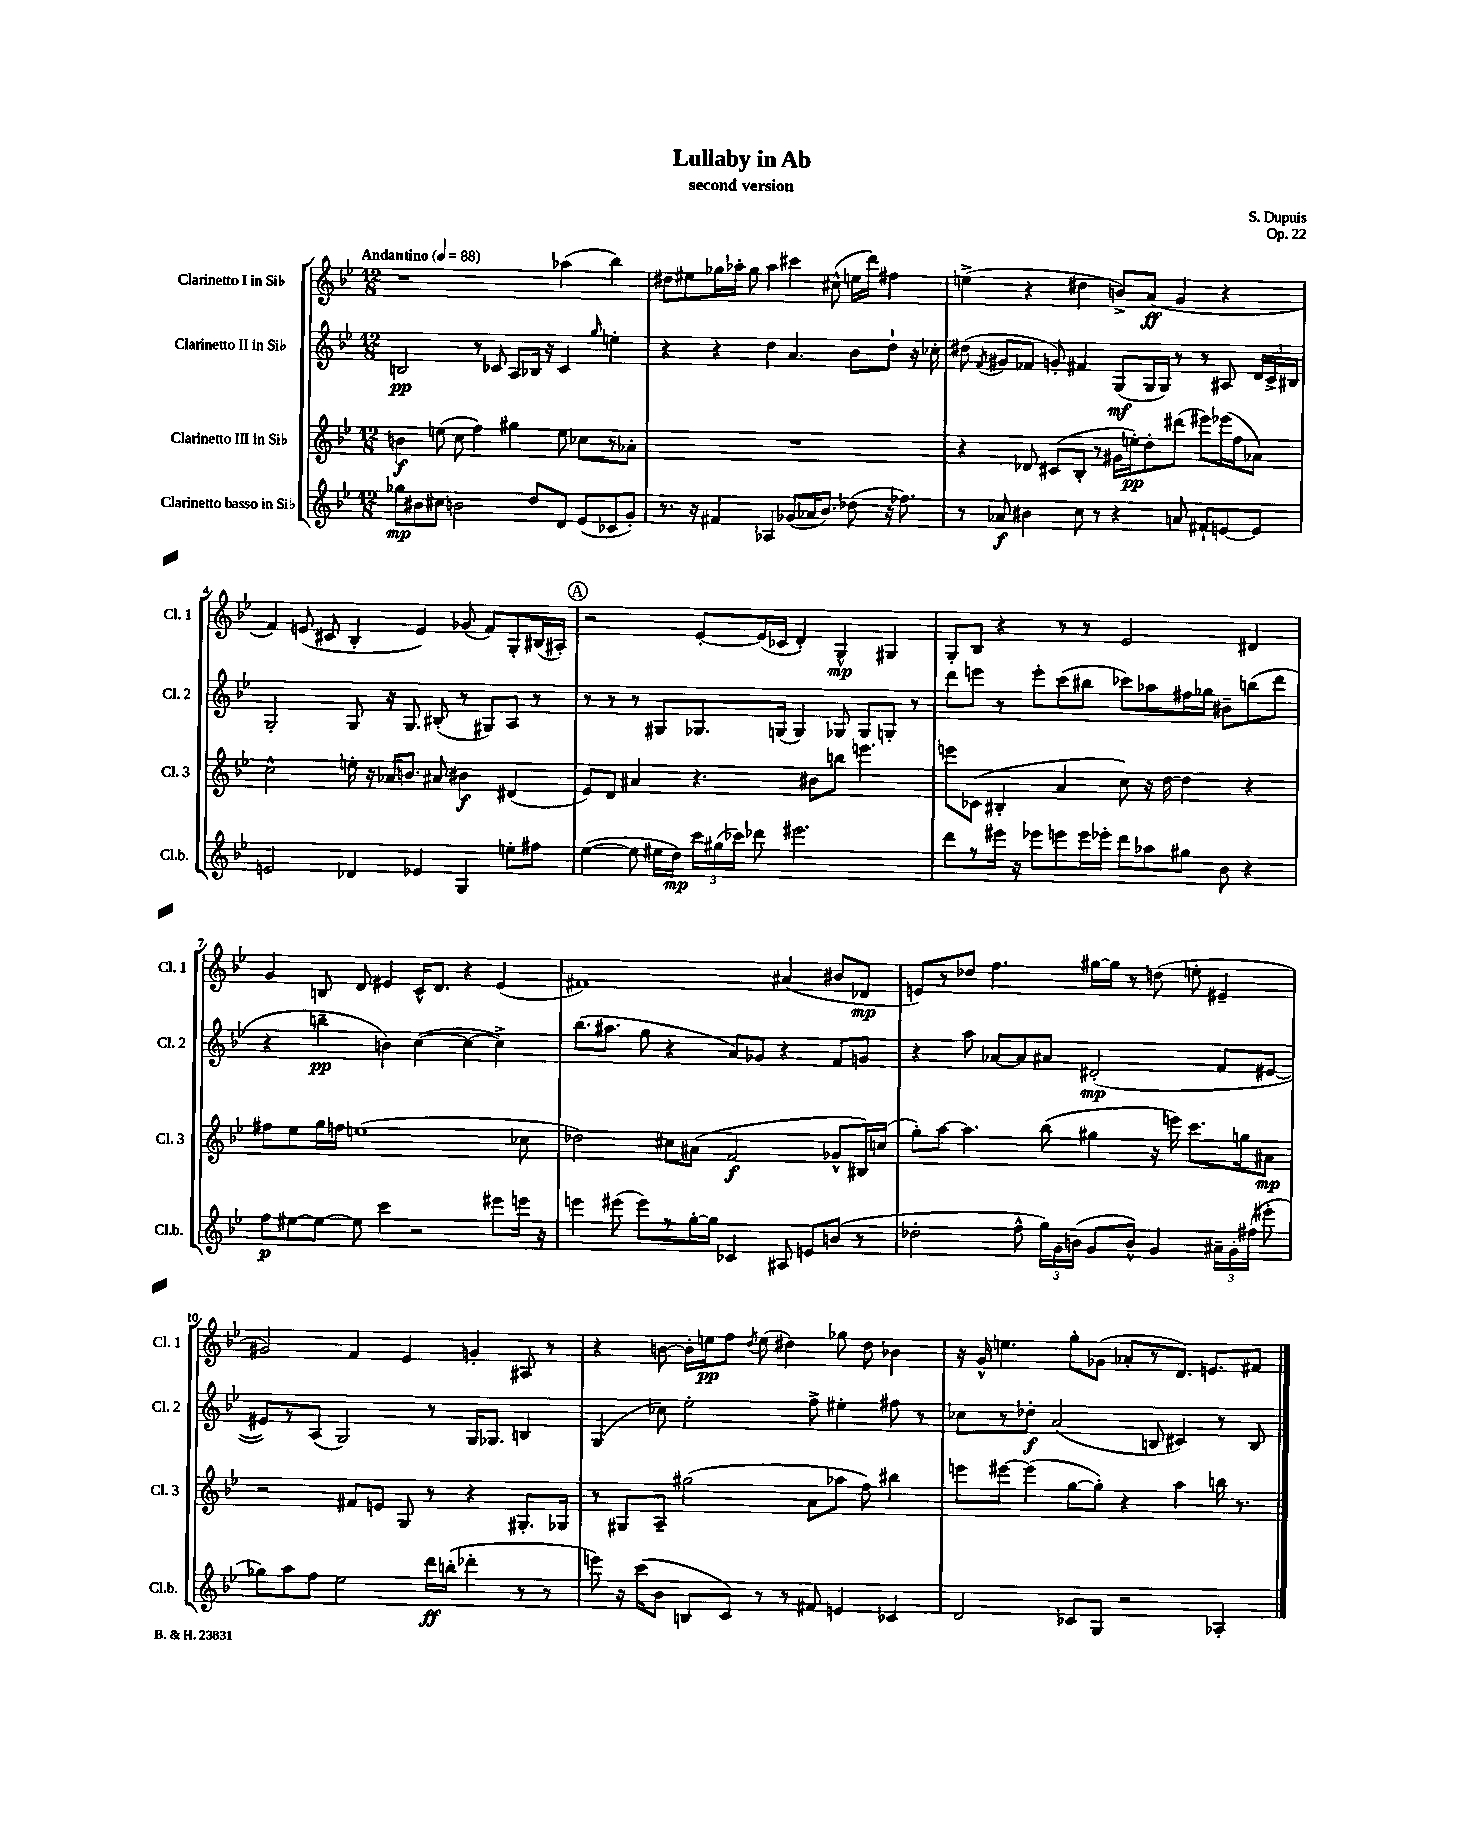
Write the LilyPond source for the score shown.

\header { title = "Lullaby in Ab" composer = "S. Dupuis" subtitle = "second version" opus = "Op. 22" }
<<
\new StaffGroup <<
\new Staff = "s0" \with { instrumentName = "Clarinetto I in Sib" shortInstrumentName = "Cl. 1" } {
    \clef treble \key bes \major \numericTimeSignature \time 12/8 \tempo "Andantino" 4 = 88
    \autoBeamOff r1 aes''4( bes''4) |
    dis''8[ eis''8 ges''16 aes''16]-. ges''8 aes''4 cis'''4 cis''8-^( e''16[ d'''16]) fis''4 |
    e''4->( r4 dis''4 b'8[->) a'8]\ff( g'4 r4 |
    f'4) e'8( cis'8 bes4-. e'4) ges'8( f'8[) g8-. bis16( ais16]-.) |
    \mark \markup { \circle "A" } r2 ees'8[~-. ees'16( ces'16] d'4-.) g4-^\mp gis4 |
    g8[-. bes8] r4 r8 r8 ees'2 dis'4 |
    g'4 b8 d'8 eis'4 c'16[-^ d'8.] r4 eis'4( |
    fis'1) ais'4( bis'8[ des'8]\mp |
    e'8[) r8 des''8] f''4. gis''16[~ gis''16] r8 d''8( e''8-. eis'4-- |
    gis'2) f'4 ees'4 g'4-. ais8 r8 |
    r4 b'8~ b'16[-. e''16\pp f''8] \acciaccatura { d''8 } e''8( dis''4) ges''8 dis''8 bes'4 |
    r16 g'16-^ e''4. g''8[-. ges'8]( aes'8[-. r8 d'8.]) e'8.[ fis'8] \bar "|." |
}
\new Staff = "s1" \with { instrumentName = "Clarinetto II in Sib" shortInstrumentName = "Cl. 2" } {
    \clef treble \key bes \major \numericTimeSignature \time 12/8
    \autoBeamOff b2\pp r8 ces'8 a8[ bes16] r16 ces'4 \grace { g''16 } e''4-. |
    r4 r4 d''4 a'4. bes'8[ d''8]-! r16 ces''16-. |
    dis''8( \acciaccatura { f'8 } gis'8[ fes'8] g'8-.) fis'4 g8[\mf( g16 g16]) r8 r8 ais8 \tuplet 3/2 { d'16[ c'16-> bis16] } |
    g2-. g8 r16 g8. bis8-.( r8 gis8[) a8] r8 |
    \mark \markup { \circle "A" } r8 r8 r8 gis8[ ges8. g16]( g4) ges8 ges8[ g8]-. r8 |
    d'''8[ e'''8] r8 e'''8[-. c'''8( bis''8] ces'''8[) aes''8 fis''16 ges''16] bis'8[-- b''8( d'''8] |
    r4 b''4--\pp b'4) c''4~( c''4~ c''4->) |
    bes''8.[( ais''8.] g''8 r4 a'8[) ges'8] r4 f'8[ g'8] |
    r4 a''8 aes'8[~ aes'8 ais'8] dis'2-.\mp( f'8[ eis'8]~ |
    eis'8[) r8 a8]( g2) r8 g16[ ges8.] b4 |
    g4( ces''8) ees''2-. f''8-> eis''4-. fis''8 r8 |
    ces''8[ r8 des''8]-.\f a'2( b8 cis'4) r8 b8 \bar "|." |
}
\new Staff = "s2" \with { instrumentName = "Clarinetto III in Sib" shortInstrumentName = "Cl. 3" } {
    \clef treble \key bes \major \numericTimeSignature \time 12/8
    \autoBeamOff b'4\f e''8( c''8 f''4) gis''4 e''8 ces''8[ r8 aes'8]-. |
    R1. |
    r4 des'8 cis'8[( bes8]-. r8 gis'16[ e''16-.\pp) d''8-. dis'''8]( eis'''8[) ees'''16( f''16 aes'8]) |
    c''2-^ e''16-. r16 aes'16[ b'8.] ais'8 bis'4\f dis'4( |
    \mark \markup { \circle "A" } ees'8[) d'8] ais'4 r4. bis'8[ b''8] e'''4. |
    e'''8[ ces'8]( bis4-. a'4 c''8) r16 d''16~ d''4 r4 |
    fis''8[ ees''8 g''16 f''16] e''1( ces''8 |
    des''2) cis''8[ ais'8]( f'2\f ges'8[-^ bis16) c''16]( |
    g''8[-.) a''8]~ a''4. bes''8( gis''4 r16 e'''16) c'''8.[ g''16 ais'8]\mp |
    r2 fis'8[ e'8] g8 r8 r4 gis8.[-. ges16] |
    r8 gis8[ a8]-- gis''2( a'8[ aes''8] f''8) bis''4 |
    e'''8[ eis'''8]~ eis'''4( g''8[~ g''8]-.) r4 a''4 b''16 r8. \bar "|." |
}
\new Staff = "s3" \with { instrumentName = "Clarinetto basso in Sib" shortInstrumentName = "Cl.b." } {
    \clef treble \key bes \major \numericTimeSignature \time 12/8
    \autoBeamOff ges''8[\mp bis'8 cis''8] b'2 d''8[ d'8] ees'8[( ces'8 g'8]-.) |
    r8. r16 fis'4 aes4 ges'8[( aes'16 bes'8.]) des''8( r16 fes''8.) |
    r8 aes'8\f bis'4 c''8 r8 r4 a'8 fis'8[-! e'8~ e'8] |
    e'2 des'4 ees'4 g4 e''8[-. fis''8] |
    \mark \markup { \circle "A" } ees''4~( ees''8 eis''16[ d''16]\mp) \tuplet 3/2 { c'''16[ gis''16( ces'''16]) } des'''8 eis'''2. |
    d'''8[ r8 eis'''16] r16 ees'''8[ e'''8 e'''16 ees'''16]-. d'''8[ aes''8 gis''8] bes'8 r4 |
    f''8[\p eis''8~ eis''8]~ eis''8 c'''4 r2 eis'''8[ e'''16] r16 |
    e'''4 eis'''8( eis'''8[) r8 g''16~-. g''16] ces'4 ais8 e'8[ b'8]( r8 |
    des''2-. f''8-^ \tuplet 3/2 { g''16[) g'16 b'16]( } g'8[ b'8]-^) g'4 \tuplet 3/2 { ais'16[-- g'16-. fis''16]( } eis'''8-. |
    ges''8[) a''8 f''8] ees''2 d'''16[\ff b''16]-.( des'''4-. r8 r8 |
    e'''8) r16 c'''16[( bes'8] b8[ c'8]) r8 r8 fis'8 e'4 ces'4 |
    d'2 ces'8[ g8] r2 aes4-. \bar "|." |
}
>>
>>
